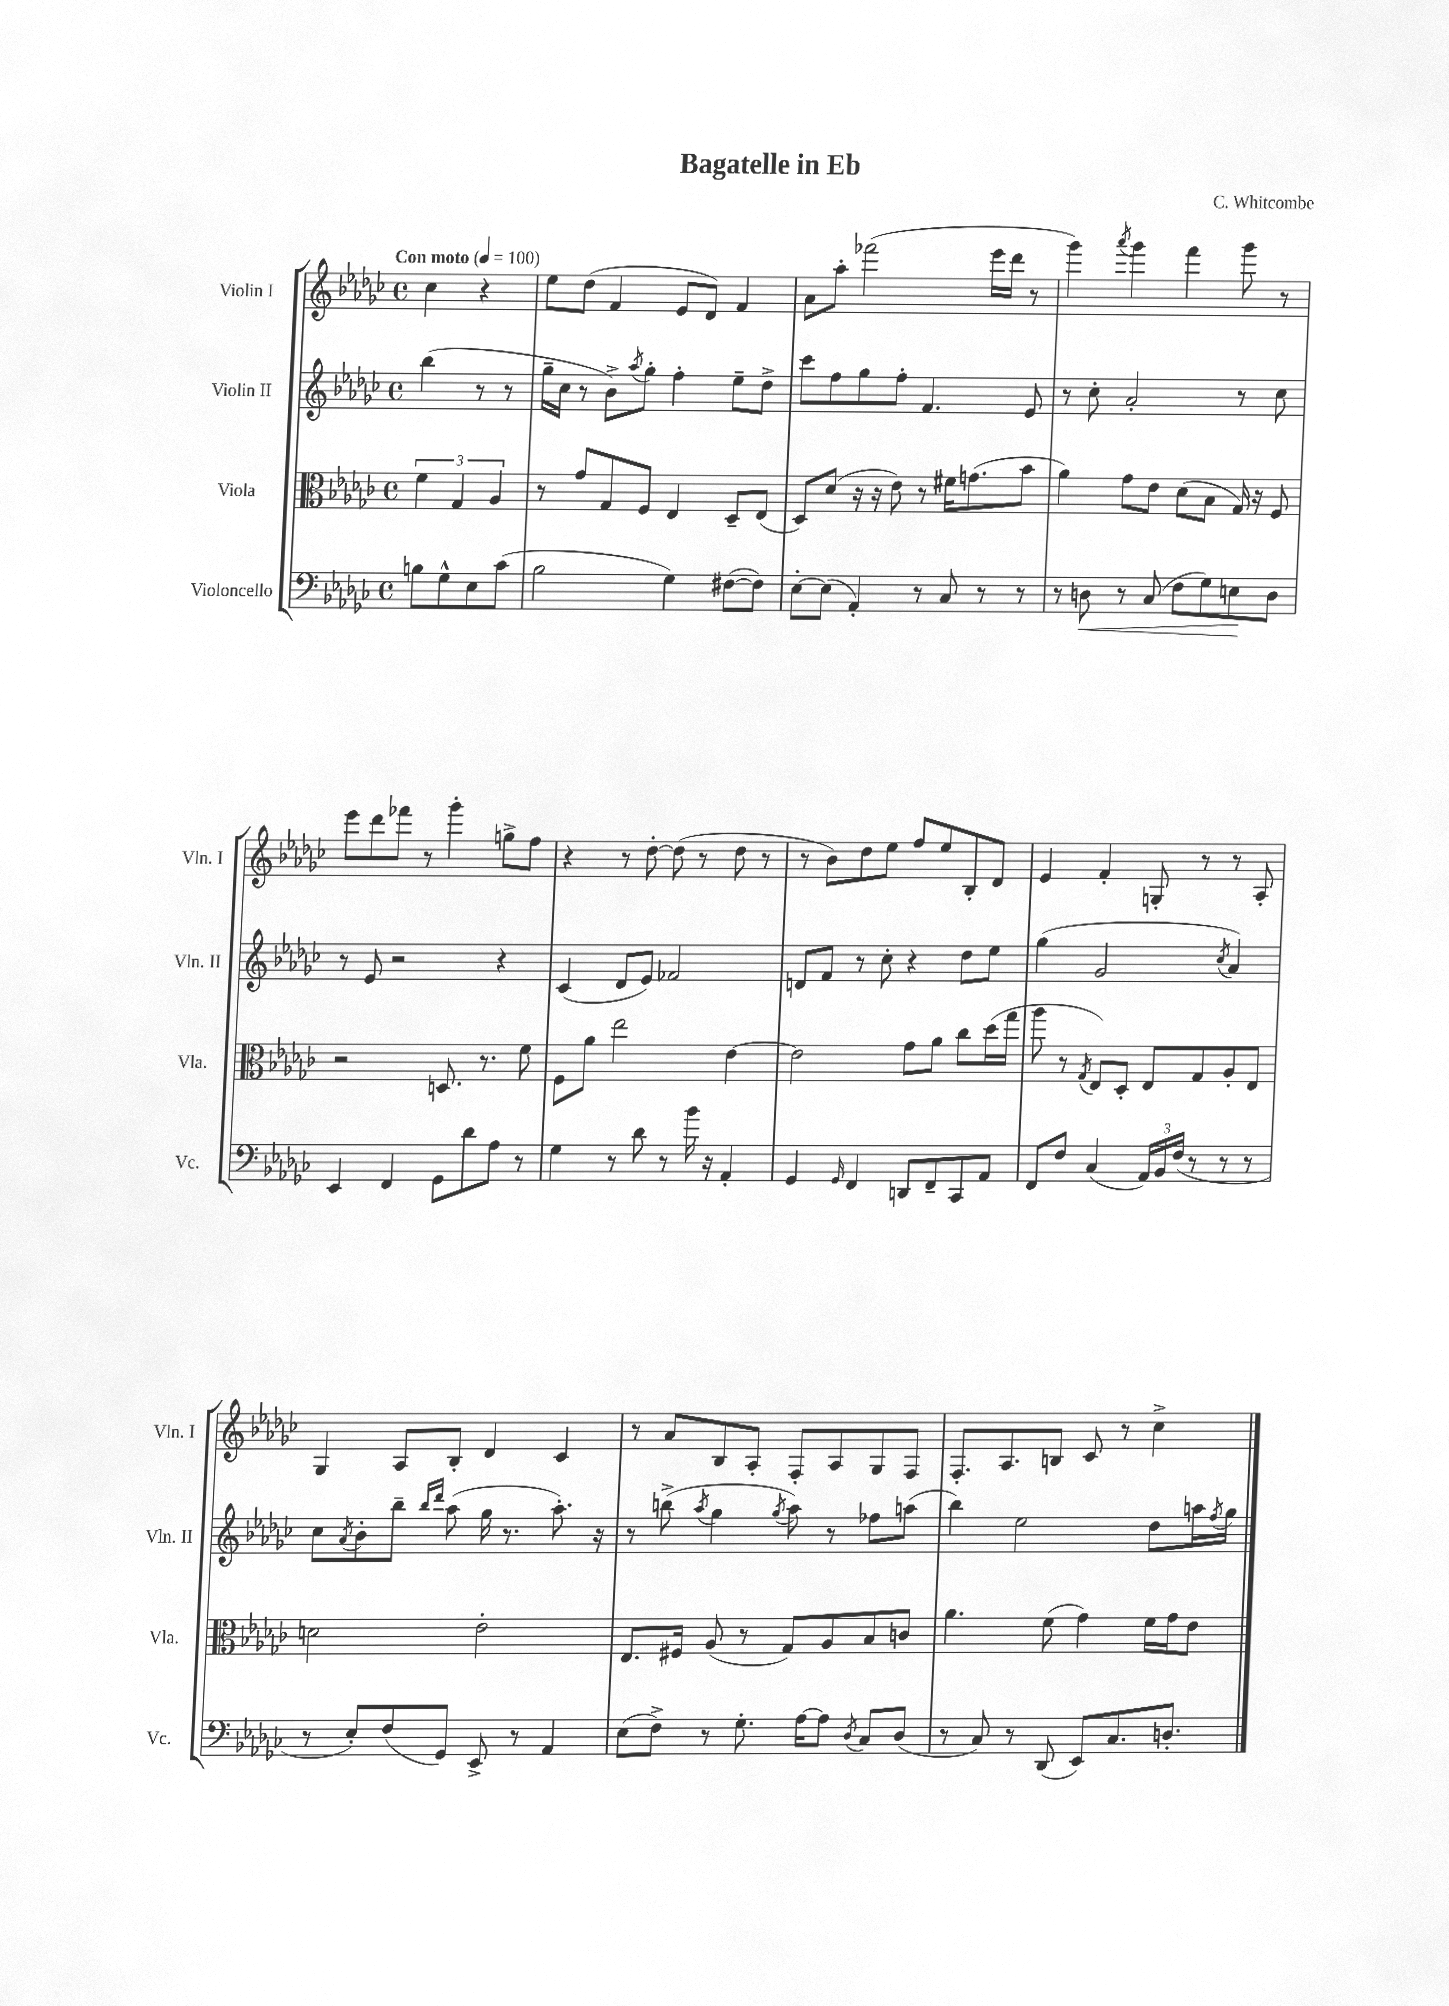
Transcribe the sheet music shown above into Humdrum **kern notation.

**kern	**dynam	**kern	**kern	**kern
*part4	*part4	*part3	*part2	*part1
*staff4	*staff4	*staff3	*staff2	*staff1
*I"Violoncello	*	*I"Viola	*I"Violin II	*I"Violin I
*I'Vc.	*	*I'Vla.	*I'Vln. II	*I'Vln. I
*clefF4	*	*clefC3	*clefG2	*clefG2
*k[b-e-a-d-g-c-]	*	*k[b-e-a-d-g-c-]	*k[b-e-a-d-g-c-]	*k[b-e-a-d-g-c-]
*M4/4	*	*M4/4	*M4/4	*M4/4
*met(c)	*	*met(c)	*met(c)	*met(c)
*MM100	*	*MM100	*MM100	*MM100
=	=	=	=	=
!	!	!	!	!LO:TX:a:B:t=Con moto
8Bn\L	.	6f\	(4bb-\	4cc-\
8G-^^\	.	.	.	.
.	.	6G-/	.	.
8E-\	.	.	8r	4r
.	.	6A-/	.	.
(8c-\J	.	.	8r	.
=1	=1	=1	=1	=1
2B-\	.	8r	16gg-~\LL	8ee-\L
.	.	.	16cc-\JJ	.
.	.	8g-/L	8r	(8dd-\J
.	.	8G-/	8b-^\L)	4f/
.	.	.	8qaa-/	.
.	.	8F/J	8gg-'\J	.
4G-\)	.	4E-/	4ff'\	8e-/L
.	.	.	.	8d-/J)
([8F#X\L	.	8D-~/L	8ee-~\L	4f/
8F#\J])	.	(8E-/J	8dd-^\J	.
=2	=2	=2	=2	=2
[8E-'\L	.	8D-/L)	8ccc-\L	8a-\L
(8E-\J]	.	(8d-/J	8ff\	8aa-'\J
4AA-'/)	.	16r	8gg-\	(2fff-X\
.	.	16r	.	.
.	.	8e-\)	8ff'\J	.
8r	.	8r	4.f/	.
8C-/	.	16f#X\KL	.	.
.	.	(8.gn\	.	.
8r	.	.	.	16eee-\LL
.	.	.	.	16ddd-\JJ
8r	.	8b-\J	8e-/	8r
=3	=3	=3	=3	=3
8r	.	4a-\)	8r	4ggg-\)
!	!LO:HP:b	!	!	!
8Dn\	<	.	8cc-'\	.
.	.	.	.	8qaaa-/
8r	.	8g-\L	2a-'/	4ggg-\
(8C-/	.	8e-\J	.	.
8F\L	.	(8d-\L	.	4fff\
8G-\)	.	8B-\J	.	.
8En\	.	16G-/)	8r	8ggg-\
.	.	16r	.	.
8D\J	[	8F/	8cc-\	8r
!!LO:LB:g=z
=4	=4	=4	=4	=4
4EE-/	.	2r	8r	8eee-\L
.	.	.	8e-/	8ddd-\
4FF/	.	.	2r	8fff-X\J
.	.	.	.	8r
8GG-\L	.	8.Dn/	.	4ggg-'\
8d-\	.	.	.	.
.	.	8.r	.	.
8A-\J	.	.	4r	8ggn^\L
8r	.	8f\	.	8ff\J
=5	=5	=5	=5	=5
4G-\	.	8F\L	(4c-/	4r
.	.	8a-\J	.	.
8r	.	2ee-\	8d-/L	8r
8d-\	.	.	8e-/J)	[8dd-'\
8r	.	.	2f-X/	(8dd-\]
16b-\	.	.	.	8r
16r	.	.	.	.
4AA-'/	.	[4e-\	.	8dd-\
.	.	.	.	8r
=6	=6	=6	=6	=6
4GG-/	.	2e-\]	8dn/L	8r
.	.	.	8f/J	8b-\L)
16qqGG-/	.	.	.	.
4FF/	.	.	8r	8dd-\
.	.	.	8cc-'\	8ee-\J
8DDn/L	.	8g-\L	4r	8ff/L
8FF~/	.	8a-\J	.	8ee-/
8CC-/	.	8cc-\L	8dd-\L	8B-'/
8AA-/J	.	(16dd-\L	8ee-\J	8d-/J
.	.	16gg-\JJ	.	.
=7	=7	=7	=7	=7
8FF/L	.	8aa-\	(4gg-\	4e-/
8F/J	.	8r	.	.
.	.	8qG-/	.	.
(4C-/	.	8E-/L)	2g-/	4f'/
.	.	8D-'/J	.	.
24AA-/LL)	.	8E-/L	.	8Gn'/
24BB-/	.	.	.	.
(24F/JJ	.	.	.	.
8r	.	8G-/	.	8r
.	.	.	8qcc-/	.
8r	.	8A-'/	4a-/)	8r
8r	.	8E-/J	.	8A-'/
!!LO:LB:g=z
=8	=8	=8	=8	=8
8r	.	2dn\	8cc-\L	4G-/
.	.	.	8qa-/	.
8E-'/L)	.	.	8b-'\	.
(8F/	.	.	8bb-~\J	8A-/L
.	.	.	16qqbb-/LL	.
.	.	.	16qqddd-/JJ	.
8GG-/J)	.	.	(8aa-\	8B-'/J
8EE-^/	.	2e-'\	16gg-\	4d-/
.	.	.	8.r	.
8r	.	.	.	.
4AA-/	.	.	8.aa-'\)	4c-/
.	.	.	16r	.
=9	=9	=9	=9	=9
(8E-\L	.	8.E-/L	8r	8r
8F^\J)	.	.	(8bbn^\	8a-/L
.	.	16F#X/Jk	.	.
.	.	.	8qaa-/	.
8r	.	(8A-/	4gg-\	8B-/
8.G-'\	.	8r	.	8A-'/J
.	.	.	8qgg-/	.
.	.	8G-/L)	8aa-\)	8F'/L
[16A-\KL	.	.	.	.
8A-\J]	.	8A-/	8r	8A-/
8qD-/	.	.	.	.
8C-/L	.	8B-/	8ff-X\L	8G-/
(8D-/J	.	8cn/J	(8aan\J	8F/J
=10	=10	=10	=10	=10
8r	.	4.a-\	4bb-\)	8.F'/L
8C-/)	.	.	.	.
.	.	.	.	8.A-/
8r	.	.	2ee-\	.
(8DD-/	.	(8f\	.	8Bn/J
8EE-/L)	.	4g-\)	.	8c-/
8.C-/	.	.	.	8r
.	.	16f\LL	8dd-\L	4cc-^\
8.Dn'/J	.	16g-\J	.	.
.	.	8e-\J	16aan\L	.
.	.	.	8qff/	.
.	.	.	16gg-\JJ	.
==	==	==	==	==
*-	*-	*-	*-	*-
